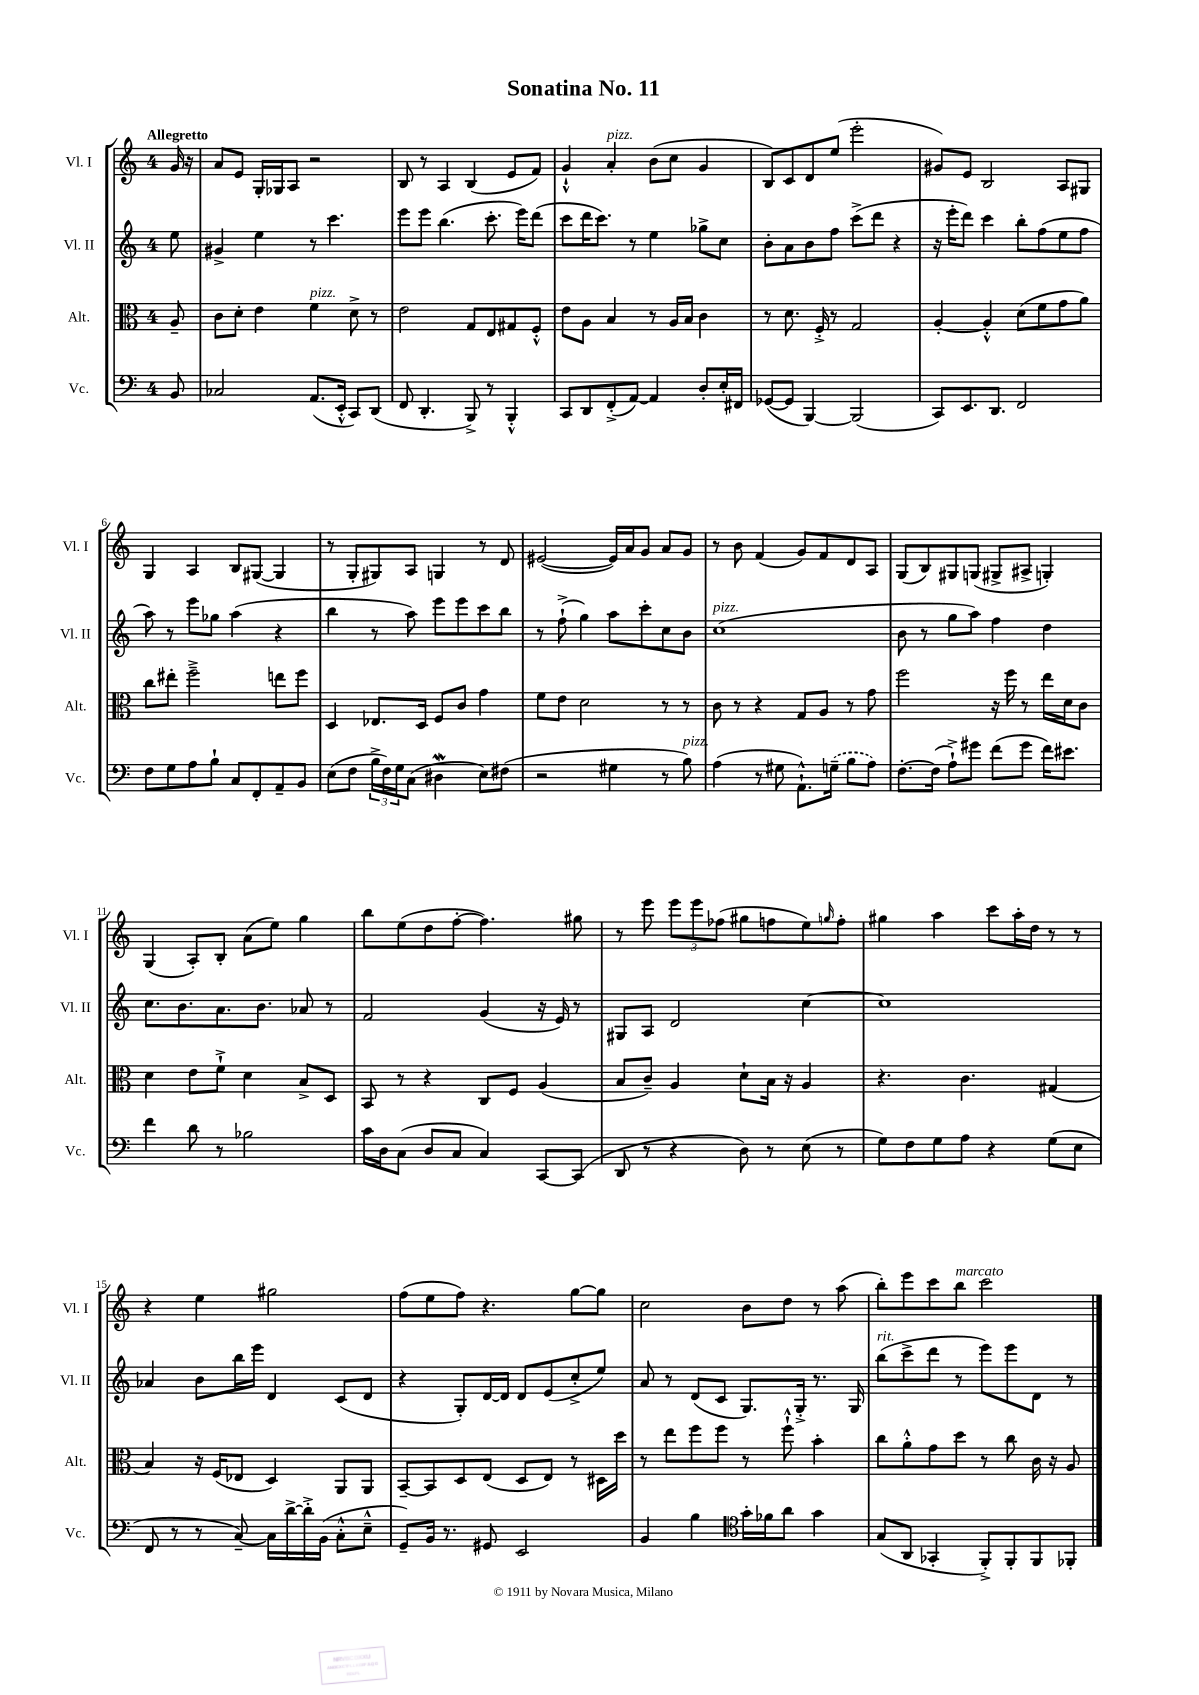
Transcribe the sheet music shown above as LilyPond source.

\header { title = "Sonatina No. 11" }
<<
\new StaffGroup <<
\new Staff = "s0" \with { instrumentName = "Vl. I" shortInstrumentName = "Vl. I" } {
    \clef treble \key c \major \once \override Staff.TimeSignature.style = #'single-digit \time 4/4 \partial 8 \tempo "Allegretto"
    g'16 r16 |
    a'8 e'8 g16-. ges16 a8 r2 |
    b8 r8 a4 b4( e'8 f'8) |
    g'4-!-^ a'4-.^\markup { \italic "pizz." } b'8( c''8 g'4 |
    b8) c'8 d'8 e''8( e'''2-. |
    gis'8) e'8 b2 a8 gis8 |
    g4 a4 b8 gis8~( gis4 |
    r8 g8-. gis8) a8 g4 r8 d'8 |
    eis'2~( eis'16) a'16 g'8 a'8 g'8 |
    r8 b'8 f'4( g'8) f'8 d'8 a8 |
    g8( b8) gis8 g8( gis8-> ais8-> g4-.) |
    g4( a8-.) b8-. a'8( e''8) g''4 |
    b''8 e''8( d''8 f''8~-. f''4.) gis''8 |
    r8 e'''8 \tuplet 3/2 { e'''8 e'''8 fes''8( } gis''8 f''8 e''8) \grace { g''16 } f''8-. |
    gis''4 a''4 c'''8 a''16-. d''16 r8 r8 |
    r4 e''4 gis''2 |
    f''8( e''8 f''8) r4. g''8~ g''8 |
    c''2 b'8 d''8 r8 a''8( |
    b''8-.) e'''8 c'''8 b''8^\markup { \italic "marcato" } c'''2 \bar "|." |
}
\new Staff = "s1" \with { instrumentName = "Vl. II" shortInstrumentName = "Vl. II" } {
    \clef treble \key c \major \once \override Staff.TimeSignature.style = #'single-digit \time 4/4 \partial 8
    e''8 |
    gis'4-> e''4 r8 c'''4. |
    e'''8 e'''8 b''4.( c'''8.-. e'''16) d'''8( |
    c'''8 d'''16 c'''8.) r8 e''4 ges''8-> c''8 |
    b'8-. a'8 b'8 f''8 c'''8->( d'''8 r4 |
    r16 e'''16-. d'''8) c'''4 b''8-. f''8( e''8 f''8 |
    a''8) r8 e'''8 ges''8 a''4( r4 |
    b''4 r8 a''8) e'''8 e'''8 c'''8 b''8 |
    r8 f''8-!->( g''4) a''8 c'''8-. c''8 b'8 |
    c''1^\markup { \italic "pizz." }( |
    b'8 r8 g''8 a''8) f''4 d''4 |
    c''8. b'8. a'8. b'8. aes'8 r8 |
    f'2 g'4( r16 e'16) r8 |
    gis8 a8 d'2 c''4~ |
    c''1 |
    aes'4 b'8 b''16 e'''16 d'4 c'8( d'8 |
    r4 g8-.) d'16~ d'16 d'8 e'8( c''8-.-> e''8) |
    a'8 r8 d'8( c'8 g8.) g16-.-> r8. g16 |
    b''8^\markup { \italic "rit." }( c'''8-> d'''8 r8 e'''8) e'''8 d'8 r8 \bar "|." |
}
\new Staff = "s2" \with { instrumentName = "Alt." shortInstrumentName = "Alt." } {
    \clef alto \key c \major \once \override Staff.TimeSignature.style = #'single-digit \time 4/4 \partial 8
    a8-- |
    c'8 d'8-. e'4 f'4^\markup { \italic "pizz." } d'8-> r8 |
    e'2 g8 e8 gis8 f8-.-^ |
    e'8 a8 b4 r8 a16 b16 c'4 |
    r8 d'8. f16-.-> r8 g2 |
    a4~-. a4-.-^ d'8( f'8 g'8 a'8) |
    c''8 eis''8-. f''2---> e''8 f''8 |
    d4 ees8. d16 f8 c'8 g'4 |
    f'8 e'8 d'2 r8 r8 |
    c'8 r8 r4 g8 a8 r8 g'8 |
    f''2 r16 f''16 r8 e''16 d'16 c'8 |
    d'4 e'8 f'8-!-> d'4 b8-> d8 |
    b,8 r8 r4 c8 f8 a4( |
    b8 c'8--) a4 d'8-! b16 r16 a4 |
    r4. c'4. gis4( |
    b4) r16 f16( ees8 d4) a,8 a,8 |
    b,8~-- b,8 d8 e8( d8 e8) r8 dis16 d''16 |
    r8 e''8 f''8 f''8 r8 f''8-!-^ b'4-. |
    c''8 a'8-.-^ g'8 d''8 r8 c''8 c'16 r16 a8 \bar "|." |
}
\new Staff = "s3" \with { instrumentName = "Vc." shortInstrumentName = "Vc." } {
    \clef bass \key c \major \once \override Staff.TimeSignature.style = #'single-digit \time 4/4 \partial 8
    b,8 |
    ces2 a,8.( e,16-.-^ c,8) d,8( |
    f,8 d,4.-. b,,8->) r8 b,,4-.-^ |
    c,8 d,8 f,8-.->( a,8~) a,4 d8-. e16-. fis,16 |
    ges,8~( ges,8 b,,4~) b,,2( |
    c,8) e,8. d,8. f,2 |
    f8 g8 a8 b8-! c8 f,8-. a,8-- b,8 |
    e8( f8 \tuplet 3/2 { b16-> f16) g16 } c8( dis4\mordent e8) fis8( |
    r2 gis4 r8 b8^\markup { \italic "pizz." }) |
    a4( r8 gis8 a,8.-!-^) \once \slurDashed g16--( b8 a8) |
    f8.~-. f16( a8-!->) gis'8 f'8( gis'8 f'16) eis'8. |
    f'4 d'8 r8 bes2 |
    c'16 d16 c8( d8 c8 c4) c,8~ c,8( |
    d,8 r8 r4 d8) r8 e8( r8 |
    g8) f8 g8 a8 r4 g8( e8 |
    f,8 r8 r8 c8~--) c16 d'16~-> d'16-.-> b,16( c8-.-^ e8---^ |
    g,8--) b,16 r8. gis,8 e,2 |
    b,4 b4 \clef tenor g'16-. fes'16 a'8 g'4 |
    g8( a,8 ges,4-. f,8-.->) f,8-. f,8 fes,8-. \bar "|." |
}
>>
>>
